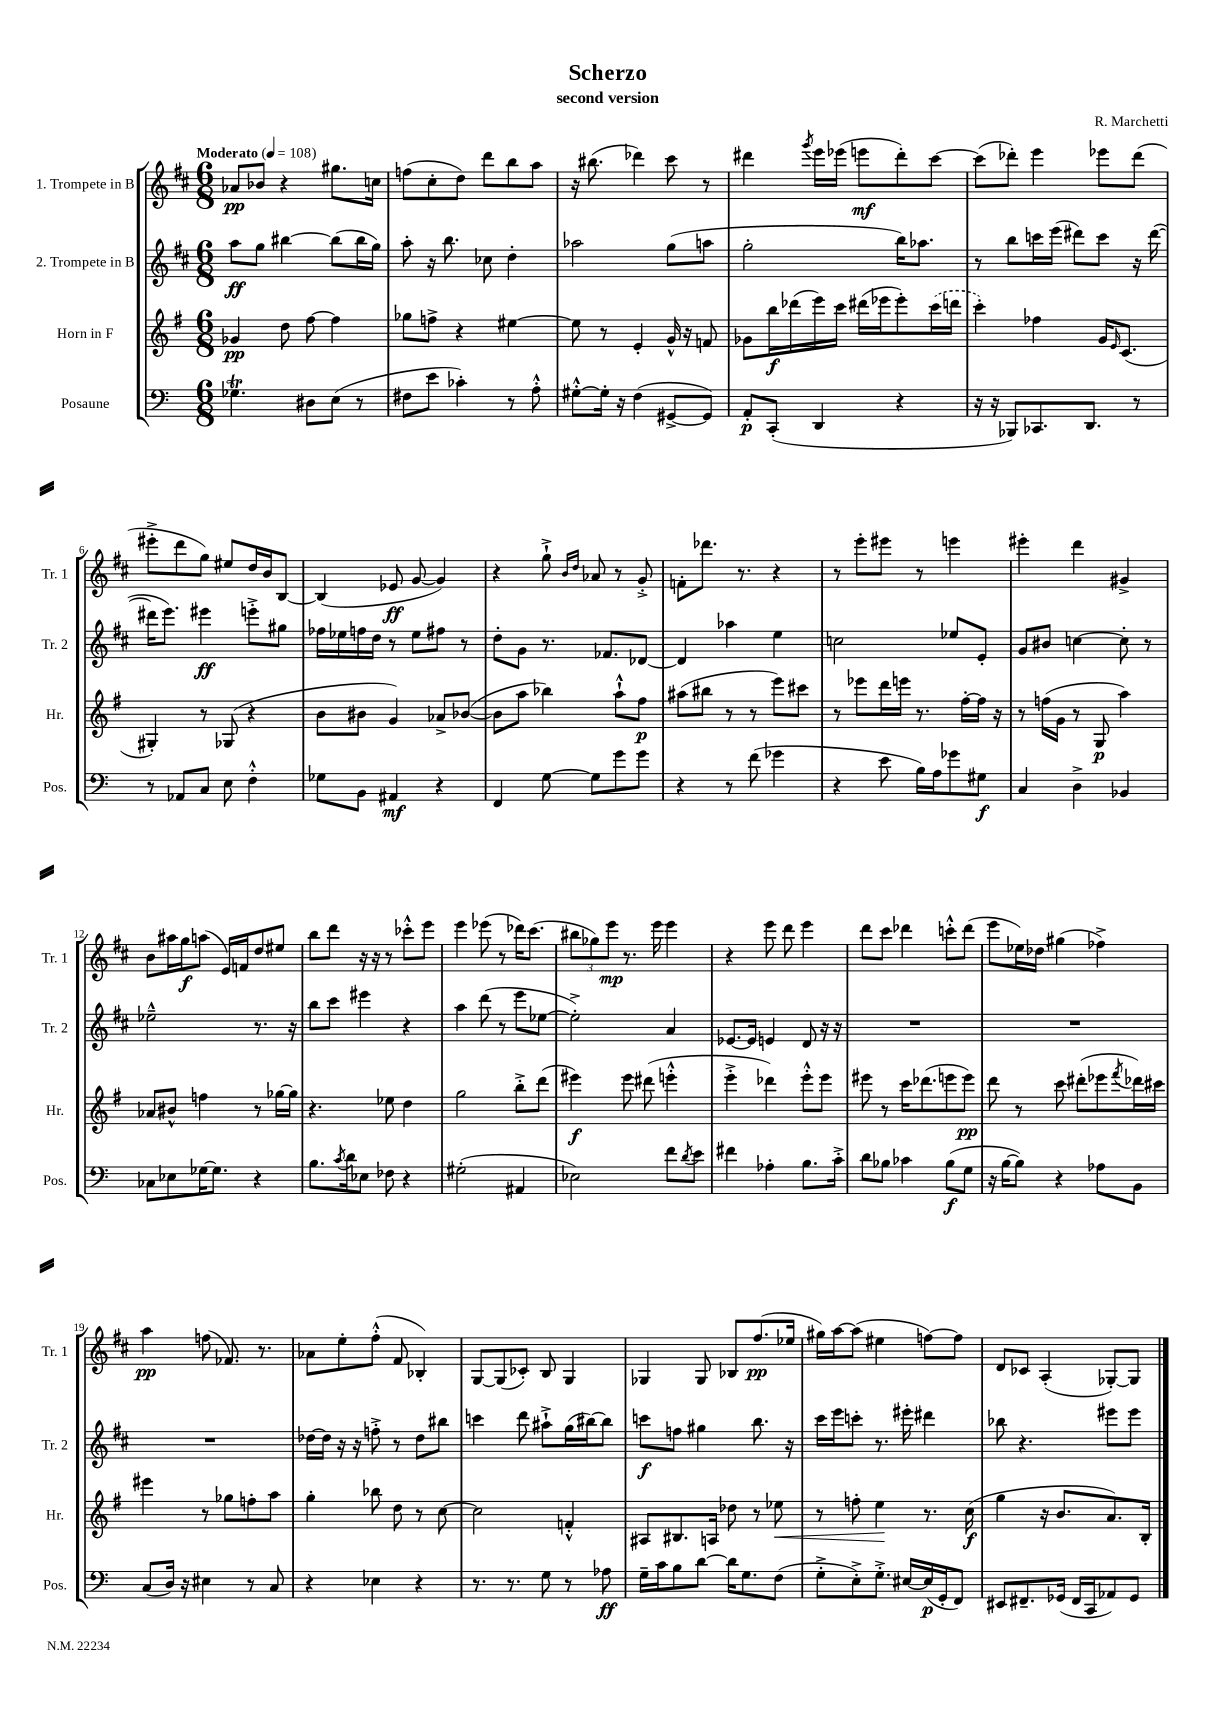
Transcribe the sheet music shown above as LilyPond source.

\header { title = "Scherzo" composer = "R. Marchetti" subtitle = "second version" }
<<
\new StaffGroup <<
\new Staff = "s0" \with { instrumentName = "1. Trompete in B" shortInstrumentName = "Tr. 1" } {
    \clef treble \key d \major \numericTimeSignature \time 6/8 \tempo "Moderato" 4 = 108
    aes'8\pp bes'8 r4 gis''8. c''16 |
    f''8( cis''8-. d''8) d'''8 b''8 a''8 |
    r16 bis''8.( des'''4) cis'''8 r8 |
    dis'''4 \acciaccatura { g'''8 } e'''16 ees'''16( e'''8\mf dis'''8-.) cis'''8~ |
    cis'''8( des'''8-.) e'''4 ees'''8 des'''8( |
    eis'''8-.-> d'''8 g''8) eis''8 d''16 b'16 b8~ |
    b4( ees'8\ff g'8~ g'4) |
    r4 g''8-!-> \grace { b'16 d''16 } aes'8 r8 g'8-.-> |
    f'8-. des'''8. r8. r4 |
    r8 e'''8-. eis'''8 r8 e'''4 |
    eis'''4-. d'''4 gis'4-> |
    b'8 ais''16 g''16\f a''8( e'16) f'16 d''8 eis''8 |
    b''8 d'''8 r16 r16 r8 ces'''8-.-^ e'''8 |
    e'''4 ees'''8( r8 des'''16) cis'''8.( |
    \tuplet 3/2 { bis''8 ges''8) e'''8\mp } r8. e'''16 e'''4 |
    r4 e'''8 d'''8 e'''4 |
    d'''8 cis'''8 des'''4 c'''8-.-^ des'''8( |
    e'''8 ees''16) des''16 gis''4( fes''4->) |
    a''4\pp f''8( fes'8.) r8. |
    aes'8 e''8-. fis''8-.-^( fis'8 bes4-.) |
    g8~ g8( ces'8-.) b8 g4 |
    ges4 ges8 bes8 fis''8.\pp( ees''16 |
    gis''16) a''16~ a''8( eis''4 f''8~) f''8 |
    d'8 ces'8 a4-.( ges8~-.) ges8 \bar "|." |
}
\new Staff = "s1" \with { instrumentName = "2. Trompete in B" shortInstrumentName = "Tr. 2" } {
    \clef treble \key d \major \numericTimeSignature \time 6/8
    a''8\ff g''8 bis''4~ bis''8( bis''16 g''16) |
    a''8-. r16 b''8. ces''8 d''4-. |
    aes''2 g''8( a''8 |
    g''2-. b''16) aes''8. |
    r8 b''8 c'''16 e'''16( dis'''8) c'''8 r16 dis'''16~( |
    dis'''16 e'''8.) eis'''4\ff e'''8-.-> gis''8 |
    fes''16 ees''16 f''16 d''16 r8 ees''8 fis''8 r8 |
    d''8-. g'8 r8. fes'8. des'8~ |
    des'4 aes''4 e''4 |
    c''2 ees''8 e'8-. |
    g'8 bis'8 c''4~ c''8-. r8 |
    ees''2---^ r8. r16 |
    b''8 cis'''8 eis'''4 r4 |
    a''4 d'''8( r8 e'''8 ees''8~ |
    ees''2-.->) a'4 |
    ees'8.~ ees'16 e'4 d'8 r16 r16 |
    R2. |
    R2. |
    R2. |
    des''16~ des''16 r16 r16 f''8-.-> r8 des''8 bis''8 |
    c'''4 d'''8 ais''8-!-> g''16( bis''16~) bis''8 |
    c'''8\f f''8 gis''4 b''8. r16 |
    cis'''16 e'''16 c'''8-. r8. eis'''16-. dis'''4 |
    bes''8 r4. eis'''8 eis'''8 \bar "|." |
}
\new Staff = "s2" \with { instrumentName = "Horn in F" shortInstrumentName = "Hr." } {
    \clef treble \key g \major \numericTimeSignature \time 6/8
    ges'4\pp d''8 fis''8~ fis''4 |
    ges''8 f''8-> r4 eis''4~ |
    eis''8 r8 e'4-. g'16-^ r16 f'8 |
    ges'8 b''16\f des'''16( e'''16) c'''16 dis'''16( ees'''16 ees'''8-.) \once \slurDashed c'''16( d'''16 |
    c'''4-.) fes''4 g'16 \grace { e'16 } c'8.( |
    gis4-.) r8 ges8( r4 |
    b'8 bis'8 g'4) aes'8-> bes'8~( |
    bes'8 a''8 bes''4) a''8-!-^ fis''8\p |
    ais''8( bis''8 r8 r8 e'''8) cis'''8 |
    r8 ees'''8 d'''16 e'''16 r8. fis''16~-. fis''16 r16 |
    r8 f''16( g'16 r8 g8\p a''4) |
    aes'8 bis'8-^ f''4 r8 ges''16~ ges''16 |
    r4. ees''8 d''4 |
    g''2 b''8-.-> d'''8( |
    eis'''4\f) eis'''8 dis'''8( e'''4-.-^ |
    e'''4-.-> des'''4) e'''8-.-^ e'''8 |
    eis'''8 r8 c'''16 des'''8.( e'''8 e'''8\pp) |
    d'''8 r8 c'''8 dis'''8-.( ees'''8 \acciaccatura { fis'''8 } des'''16) cis'''16 |
    eis'''4 r8 ges''8 f''8-. a''8 |
    g''4-. bes''8 d''8 r8 c''8~ |
    c''2 f'4-.-^ |
    ais8 bis8. a16 des''8 r8 ees''8\< |
    r8 f''8-. e''4\! r8. c''16\f( |
    g''4 r16 b'8. a'8.) b16-. \bar "|." |
}
\new Staff = "s3" \with { instrumentName = "Posaune" shortInstrumentName = "Pos." } {
    \clef bass \key c \major \numericTimeSignature \time 6/8
    ges4.\trill dis8 e8( r8 |
    fis8 e'8 ces'4-.) r8 a8-.-^ |
    gis8~-.-^ gis16-. r16 f4( gis,8~-> gis,8) |
    a,8-.\p c,8-.( d,4 r4 |
    r16 r16 bes,,8) ces,8. d,8. r8 |
    r8 aes,8 c8 e8 f4-.-^ |
    ges8 b,8 ais,4\mf r4 |
    f,4 g8~ g8 g'8 g'8 |
    r4 r8 f'8( ges'4 |
    r4 e'8 b16) a16 ges'8 gis8\f |
    c4 d4-> bes,4 |
    ces8 ees8 ges16~ ges8. r4 |
    b8. \acciaccatura { c'8 } d'16 ees8 fes8 r4 |
    gis2-.( ais,4 |
    ees2) f'8 \acciaccatura { d'8 } e'8 |
    fis'4 aes4-. b8. c'16-.-> |
    d'8 bes8 ces'4 bes8\f( g8 |
    r16 b16~ b8) r4 aes8 b,8 |
    c8( d16) r16 eis4 r8 c8 |
    r4 ees4 r4 |
    r8. r8. g8 r8 aes8\ff |
    g16-- c'16 b8 d'8~ d'16 g8. f8( |
    g8-.-> e8-.->) g8.-.-> eis16~ eis16\p( g,16-. f,8) |
    eis,8 fis,8.-- ges,16( fis,16 c,16 aes,8) ges,8 \bar "|." |
}
>>
>>
